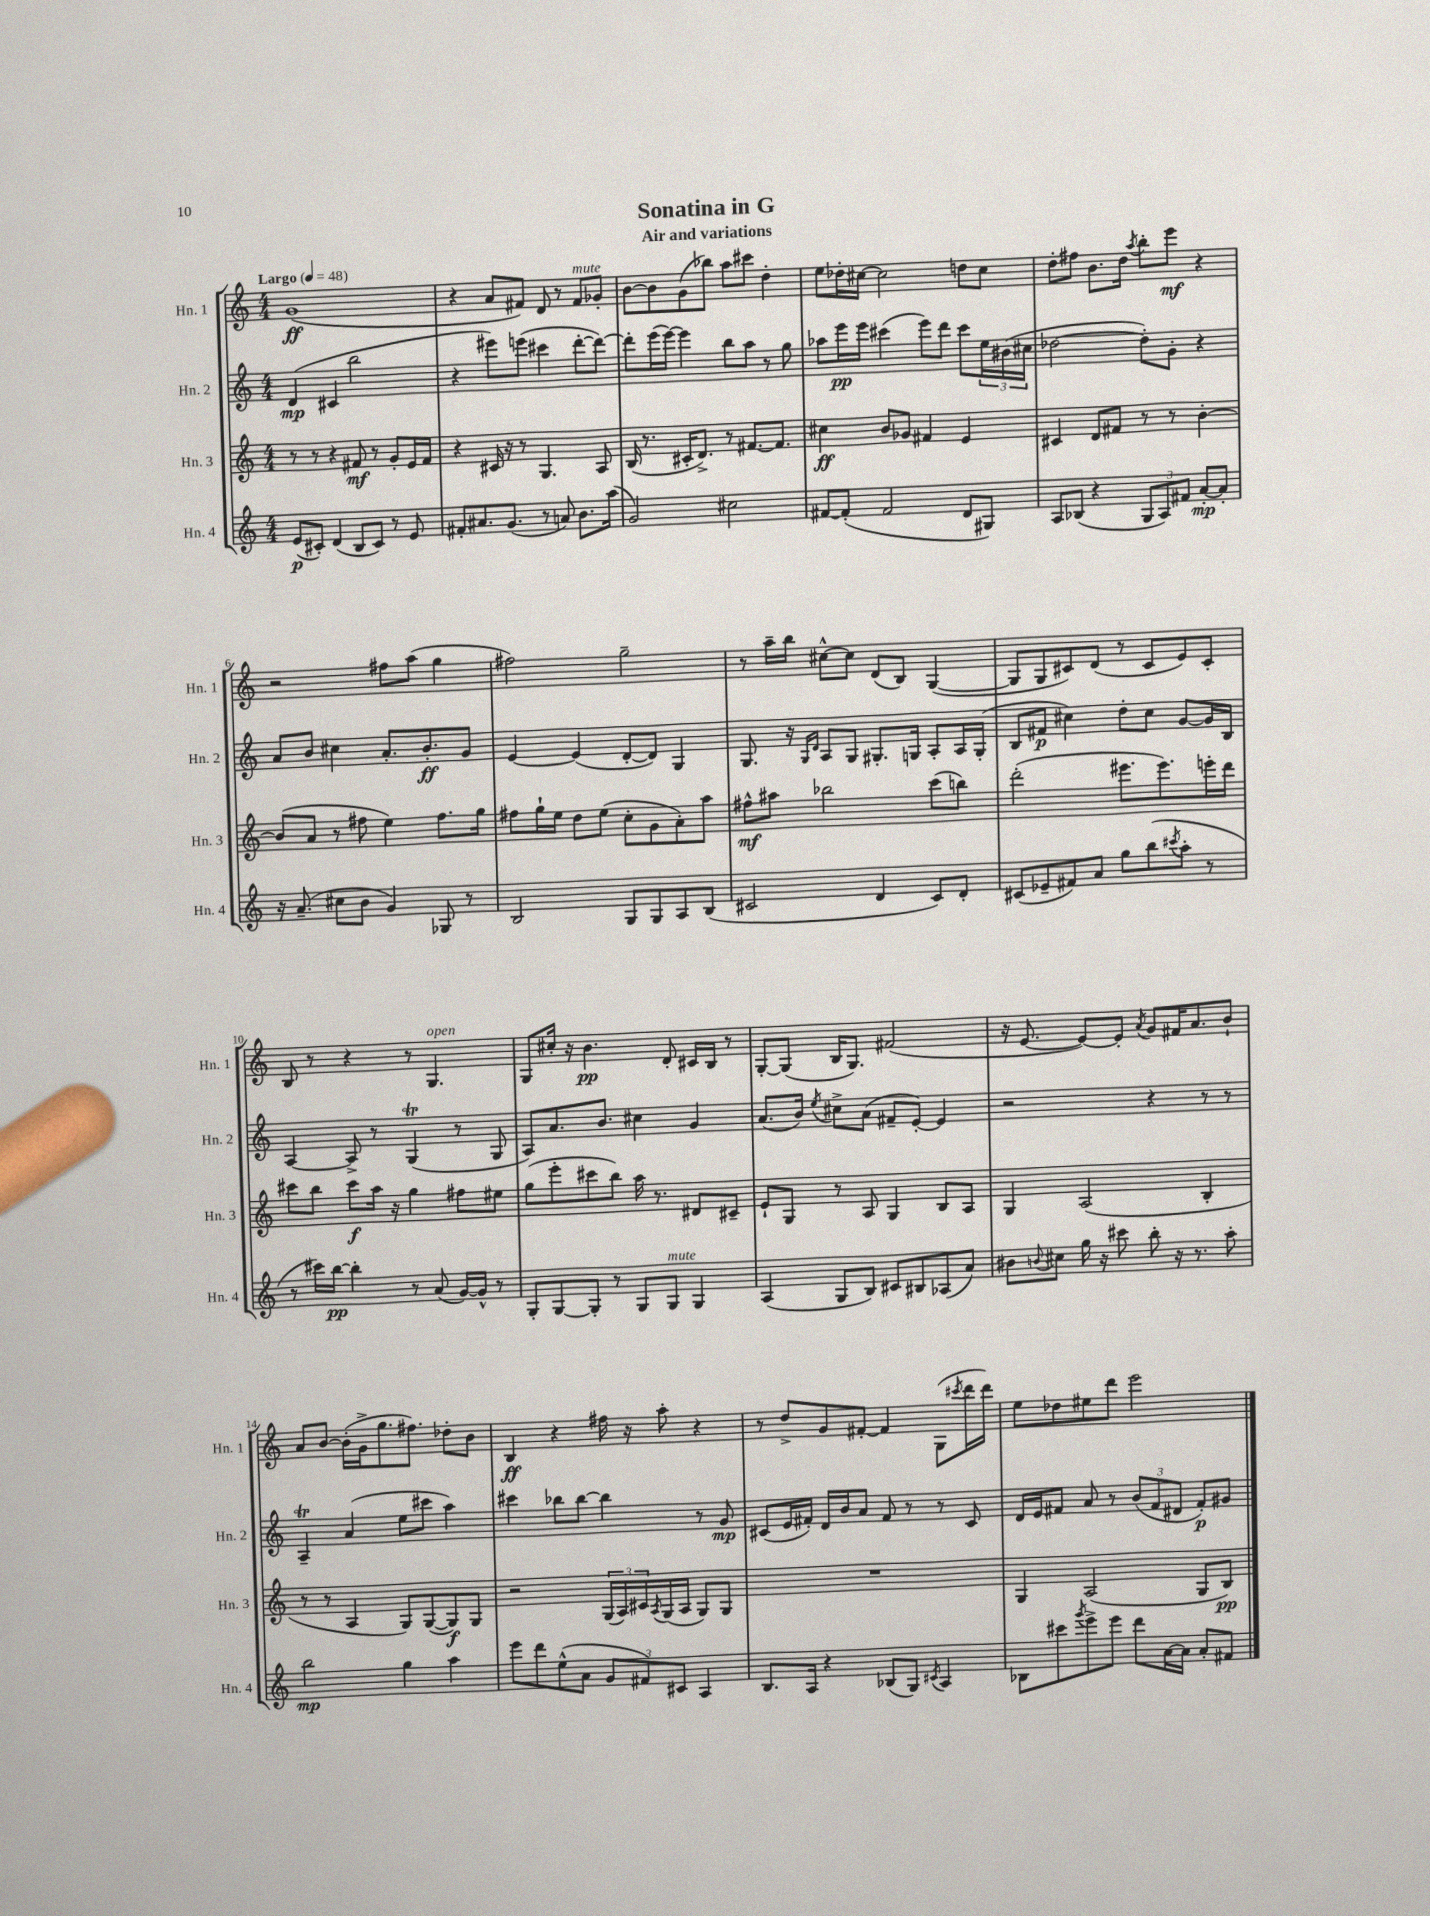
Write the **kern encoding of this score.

**kern	**kern	**kern	**kern
*staff4	*staff3	*staff2	*staff1
*clefG2	*clefG2	*clefG2	*clefG2
*k[]	*k[]	*k[]	*k[]
*M4/4	*M4/4	*M4/4	*M4/4
*MM48	*MM48	*MM48	*MM48
(8e/L	8r	(4d/	(1g
8c#'/J)	8r	.	.
(4d/	4r	4c#/	.
8B/L	8f#/	2bb\	.
8c#/J)	8r	.	.
8r	8g'/L	.	.
8e/	16e/L	.	.
.	16f#/JJ	.	.
=	=	=	=
8f#'/L	4r	4r	4r
8.a#/	.	.	.
.	16c#/	8eee#\L)	8a/L
(8.g/J	16r	.	.
.	8r	(8eee\J	8f#/J)
8r	4.G/	4ccc#\	8d/
8a/)	.	.	8r
8.b\L	.	[8ddd'\L	8f#/L
.	8A/	8ddd\_J)	8g-'/J
(16aa\Jk	.	.	.
=	=	=	=
2g/)	(16B/	8ddd'\]L	[8b\L
.	8.r	.	.
.	.	(16eee\L	8b\]
.	.	[16eee\JJ)	.
.	16c#'/LK	4eee\]	(8g\
.	8.d^/J)	.	.
.	.	.	8bb-\J)
2cc#\	8r	8bb\L	8aa\L
.	[8.f#/L	8aa\J	8ccc#\J
.	.	8r	4dd'\
.	8.f#/]J	.	.
.	.	8gg\	.
=	=	=	=
[8f#/L	4cc#\	8aa-\L	8ee\L
(8f#'/]J	.	16eee\L	16dd-'\L
.	.	16eee\JJ	[16cc#\JJ
2f#/	8b/L	(4ccc#\	2cc#\]
.	8g-/J	.	.
.	4f#/	8eee\L)	.
.	.	8ddd\J	.
8d/L	4e/	8ccc#\L	8dd\L
8G#/J)	.	24ee\L	8cc#\J
.	.	(24b#\	.
.	.	24cc#\JJ	.
=	=	=	=
8A/L	4c#/	[2dd-\	8dd'\L
(8B-/J	.	.	8ff#\J
4r	8d/L	.	8.b\L
.	8f#/J	.	.
.	.	.	16dd\Jk
.	.	.	8qaa/
12G/L	8r	8dd-'\]L)	8bb'\L
12A/)	.	.	.
.	8r	8g'\J	8eee\J
12f#/J	.	.	.
[8a'/L	[4b'\	4r	4r
8a'/]J	.	.	.
=	=	=	=
16r	(8b/]L	8a/L	2r
(8.a~/	.	.	.
.	8a/J	8b/J	.
8cc#\L	8r	4cc#\	.
8b\J	8ff#\	.	.
4g/)	4ee\)	8.a'/L	8ff#\L
.	.	.	(8aa\J
.	.	8.b'/	.
8G-/	8.ff#\L	.	4gg\
8r	.	8g/J	.
.	16gg\Jk	.	.
=	=	=	=
2B/	8ff#\L	[4e/	2ff#\)
.	16gg`\L	.	.
.	16ee\JJ	.	.
.	8dd\L	(4e/]	.
.	(8ee\J	.	.
8G/L	8cc'\L	[8d'/L	2gg~\
8G/	8g\	8d/]J)	.
8A/	8a'\)	4G/	.
(8B/J	8aa\J	.	.
=	=	=	=
2c#/	8ff#^^\L	8.G/	8r
.	8aa#\J	.	16aa~\LL
.	.	16r	16bb\JJ
.	.	16qqG/LL	.
.	.	16qqd/JJ	.
.	2bb-\	8A/L	[8cc#^^\L
.	.	8G/J	8cc#\]J
4d/	.	8.G#'/L	(8d/L
.	.	.	8B/J)
.	.	16G/Jk	.
8c#/L)	(8ccc\L	8A'/L	([4G/
8d'/J	8bb\J)	16A/L	.
.	.	(16G'/JJ	.
=	=	=	=
(8c#/L	(2ddd'\	8B/L	8G/]L
8e-~/	.	8f#/J	8G/
8f#/)	.	4cc#\)	8c#/)
8a/J	.	.	(8d/J
8gg\L	8.eee#\L	8dd'\L	8r
(8bb\	.	8cc#\J	8c#/L
.	8.eee#\)	.	.
8qccc#/	.	.	.
8aa'\J	.	[8g/L	8e/)
8r	16eee'\L	16g/]L	8c#'/J
.	16ddd\JJ	16B/JJ	.
=	=	=	=
8r	8ccc#\L	[4A/	8B/
16ccc#\LL)	8bb\J	.	8r
[16bb\JJ	.	.	.
4bb'\]	8ccc#\L	8A^/]	4r
.	16aa\Jk	8r	.
.	16r	.	.
8r	4gg\	(4G/	8r
(8a/	.	.	4.G/
[16g/LL)	8ff#\L	8r	.
16g^^/]JJ	.	.	.
8r	8ee#\J	8G/	.
=	=	=	=
8G'/L	(8gg\L	8A/L)	8G/L
[8G/	8eee'\	8.a/	16cc#'/Jk
.	.	.	16r
8G'/]J	8ccc#\	.	4.b\
.	.	8.b/J	.
8r	8bb\J)	.	.
8G/L	16aa\	4cc#\	.
.	8.r	.	.
8G/J	.	.	8d'/
4G/	8d#/L	4g/	16c#/LL
.	.	.	16B/JJ
.	8c#~/J	.	8r
=	=	=	=
(4A/	8e`/L	(8.a/L	[8G'/L
.	8G/J	.	(8G/]J
.	.	16b/Jk)	.
.	.	8qee/	.
8G/L	8r	8cc#^\L	16B/LK
.	.	.	8.G/J)
8B/J)	8A/	(8a\J	.
8c#/L	4G/	8f#~/L	(2f#/
8B#/	.	[8e'/J)	.
(8A-/	8B/L	4e/]	.
8a/J)	8A/J	.	.
=	=	=	=
8b#\L	4G/	2r	16r
.	.	.	[8.e/
8qqb/	.	.	.
8cc#\J	.	.	.
16gg\	(2A/	.	8e/_L)
16r	.	.	.
8ccc#\	.	.	8e'/]J
.	.	.	8qa/
8bb'\	.	4r	8g/L
16r	.	.	16f#/K
8.r	.	.	8.a/
.	4B'/	8r	.
8aa'\	.	8r	8b`/J
=	=	=	=
2bb\	8r	4A~/	8a/L
.	8r	.	[8b/J
.	4A/	(4a/	(16b'\]LL
.	.	.	16g^\J
.	.	.	8.gg\
4gg\	8G/L)	8ee\L	.
.	.	.	8.ff#\J)
.	([8G/	8ccc#\J	.
4aa\	8G/])	4aa\)	8dd-'\L
.	8G/J	.	8b\J
=	=	=	=
8eee\L	2r	4ccc#\	4B/
8ddd\	.	.	.
(8ee^^\	.	8bb-\L	4r
8a\J	.	[8bb-\J	.
12g/L	(24G/LL	4bb-\]	16ff#\
.	24A/)	.	.
.	.	.	16r
12f#/)	24c#/	.	.
.	8qA/	.	.
.	(16G/	.	8aa'\
12c#/J	.	.	.
.	16A/JJ	.	.
4A/	8G/L)	8r	4r
.	8G/J	8g/	.
=	=	=	=
8.B/L	1r	(8c#/L	8r
.	.	16e/L	8dd^/L
16A/Jk	.	16f#'/JJ)	.
4r	.	16d/LL	8g/
.	.	16b/J	.
.	.	8a/J	[8f#'/J
(8B-/L	.	8f#/	4f#/]
8G/J)	.	8r	.
8qc#/	.	.	.
4A/	.	8r	(8G\L
.	.	.	8qccc#/
.	.	8c#/	16ddd\L
.	.	.	16ddd\JJ)
=	=	=	=
8B-\L	4G/	16d/LL	8ee\L
.	.	16e/J	.
8ccc#\	.	8f#/J	8dd-\
8qggg/	.	.	.
8eee^\	(2A/	8a/	8ee#\
8eee\J	.	8r	8ddd\J
8ddd\L	.	(12b/L	2eee\
.	.	12f#/	.
[16a\L	.	.	.
.	.	12d#/J	.
16a\]JJ	.	.	.
8a'/L	8G/L	8f#'/L)	.
8f#/J	8B/J)	8g#/J	.
==	==	==	==
*-	*-	*-	*-
